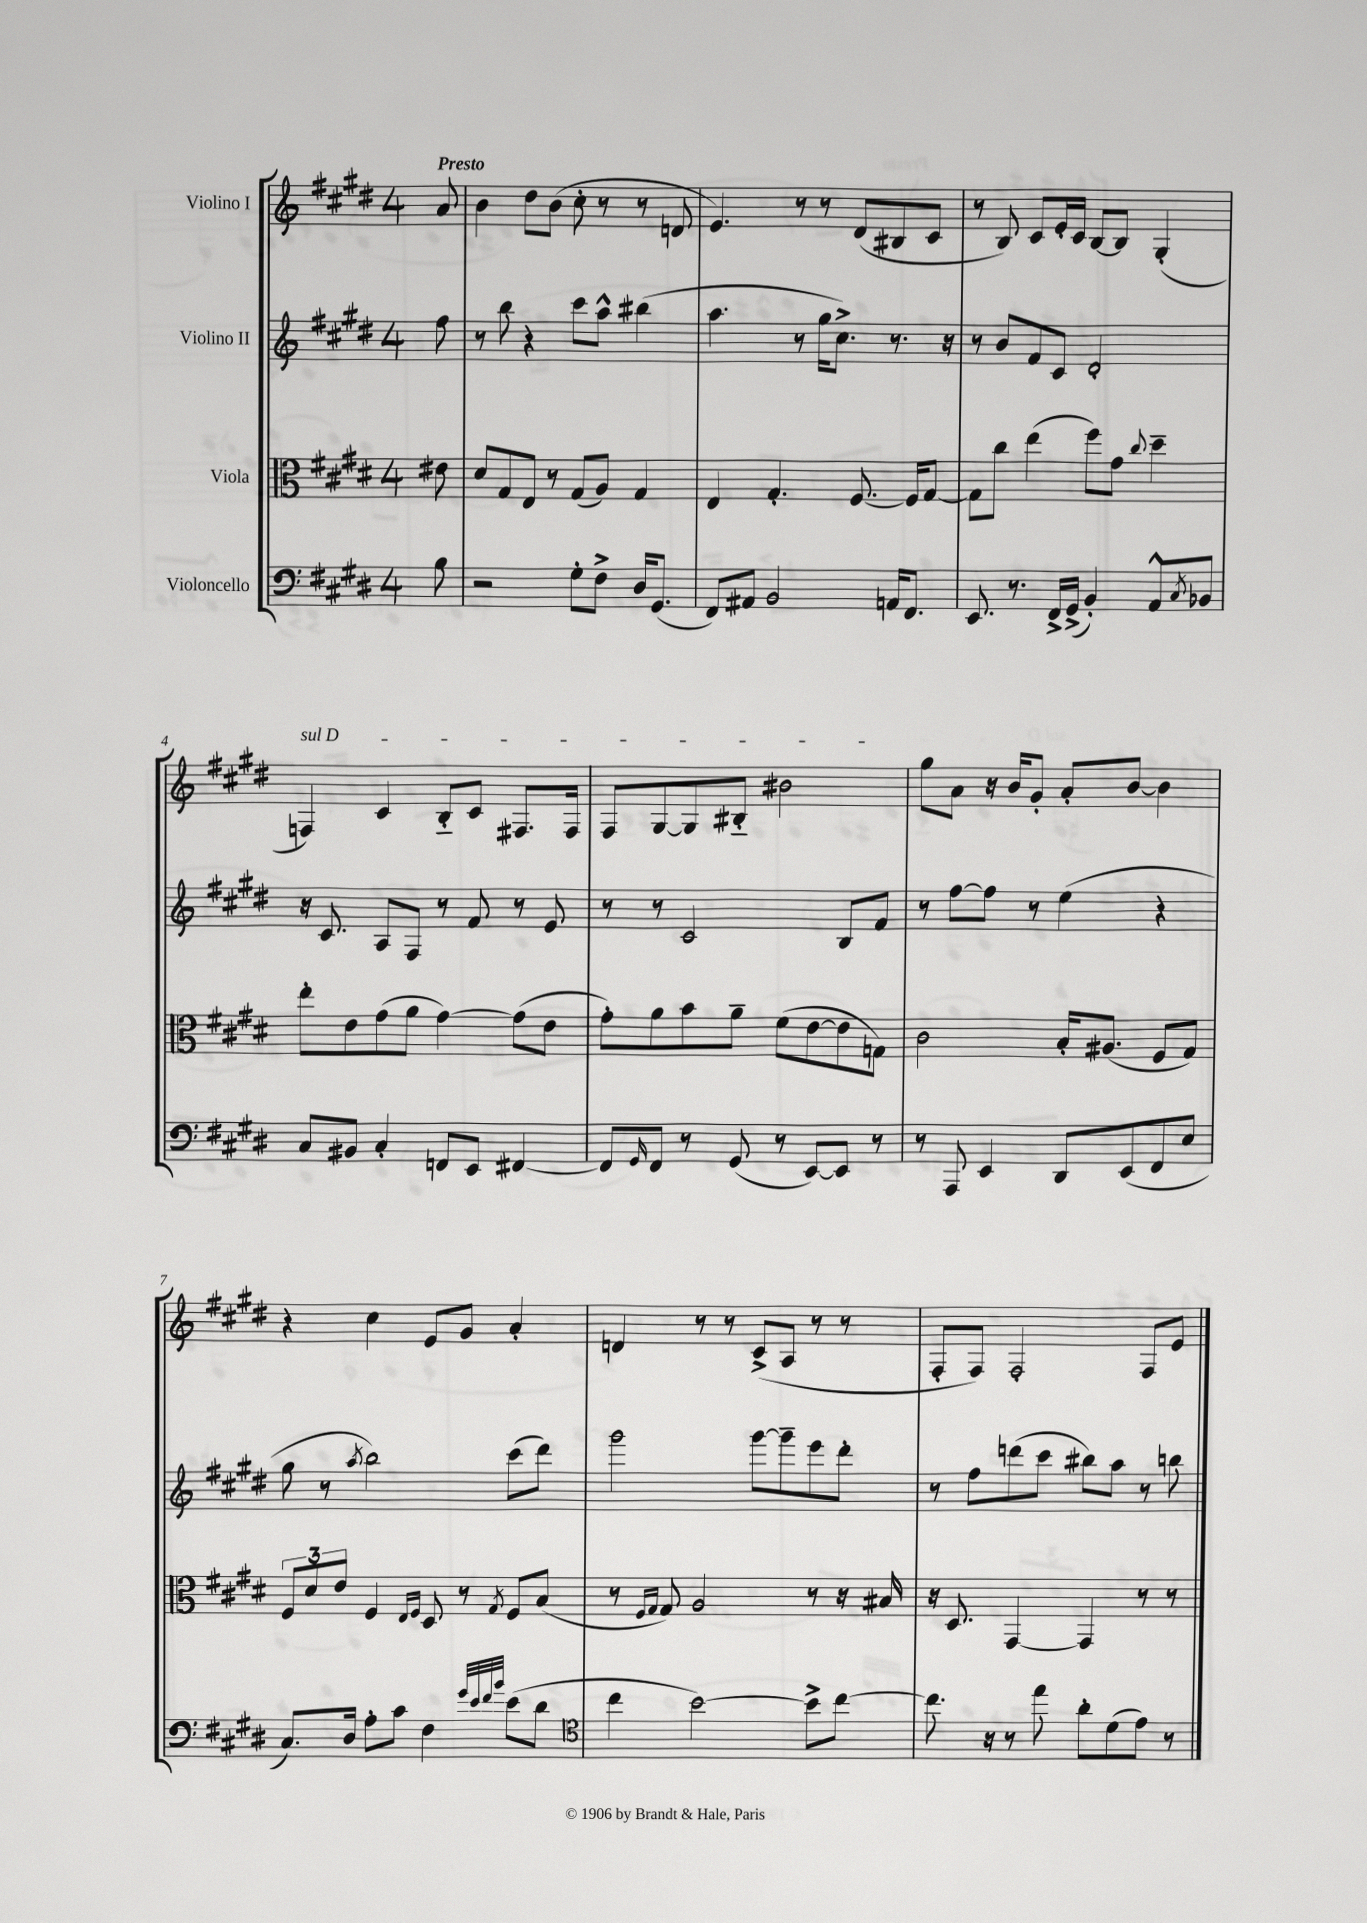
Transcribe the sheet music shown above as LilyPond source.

<<
\new StaffGroup <<
\new Staff = "s0" \with { instrumentName = "Violino I" } {
    \clef treble \key e \major \once \override Staff.TimeSignature.style = #'single-digit \time 4/4 \partial 8 \tempo "Presto"
    a'8 |
    b'4 dis''8 b'8( cis''8-. r8 r8 d'8 |
    e'4.) r8 r8 dis'8( bis8 cis'8 |
    r8 b8) cis'8 e'16-. cis'16 b8~ b8 gis4-.( |
    \once \override TextSpanner.bound-details.left.text = \markup { \italic "sul D" } f4\startTextSpan) cis'4 b8-_ cis'8 fis8. fis16 |
    fis8 gis8~ gis8 bis8-_ bis'2\stopTextSpan |
    gis''8 a'8 r16 b'16 gis'8-. a'8-. b'8~ b'4 |
    r4 cis''4 e'8 gis'8 a'4-. |
    d'4 r8 r8 cis'8->( a8 r8 r8 |
    fis8-. fis8) fis2-. fis8 e'8 \bar "|." |
}
\new Staff = "s1" \with { instrumentName = "Violino II" } {
    \clef treble \key e \major \once \override Staff.TimeSignature.style = #'single-digit \time 4/4 \partial 8
    fis''8 |
    r8 b''8 r4 cis'''8 a''8-^ bis''4( |
    a''4. r8 gis''16 cis''8.->) r8. r16 |
    r8 b'8 fis'8 cis'8 dis'2-. |
    r16 cis'8. a8 fis8 r8 fis'8 r8 e'8 |
    r8 r8 cis'2 b8 fis'8 |
    r8 fis''8~ fis''8 r8 e''4( r4 |
    gis''8 r8 \acciaccatura { a''8 } b''2) cis'''8( dis'''8) |
    gis'''2 gis'''8~ gis'''8-- e'''8 dis'''8-. |
    r8 fis''8 d'''8( cis'''8 bis''8) a''8 r8 b''8 \bar "|." |
}
\new Staff = "s2" \with { instrumentName = "Viola" } {
    \clef alto \key e \major \once \override Staff.TimeSignature.style = #'single-digit \time 4/4 \partial 8
    eis'8 |
    dis'8 gis8 e8 r8 gis8( a8) gis4 |
    e4 gis4.-. fis8.~ fis16 gis8~ |
    gis8 cis''8 e''4( fis''8) gis'8 \appoggiatura { cis''8 } dis''4-- |
    e''8-. e'8 gis'8( a'8 gis'4~) gis'8( e'8 |
    gis'8-.) a'8 b'8 a'8-- fis'8( e'8~ e'8 g8) |
    cis'2 b16-. ais8.( fis8 gis8) |
    \tuplet 3/2 { fis8 dis'8 e'8 } fis4 \grace { e16 fis16 } dis8 r8 \acciaccatura { gis8 } fis8 b8( |
    r8 \grace { fis16 gis16 } gis8) a2 r8 r16 bis16 |
    r16 dis8. gis,4~ gis,4 r8 r8 \bar "|." |
}
\new Staff = "s3" \with { instrumentName = "Violoncello" } {
    \clef bass \key e \major \once \override Staff.TimeSignature.style = #'single-digit \time 4/4 \partial 8
    b8 |
    r2 gis8-. fis8-> dis16 gis,8.( |
    fis,8) ais,8 b,2 a,16 fis,8. |
    e,8. r8. fis,16-> gis,16->( b,4-.) a,8-^ \acciaccatura { cis8 } bes,8 |
    cis8 bis,8 cis4-. f,8 e,8 fis,4~ |
    fis,8 \grace { gis,16 } fis,8 r8 gis,8( r8 e,8~) e,8 r8 |
    r8 a,,8 e,4 dis,8 e,8( fis,8 e8 |
    cis8.) dis16 a8-. cis'8 fis4 \grace { gis'32 e'32 fis'32 b'32 } e'8( dis'8 |
    \clef tenor cis''4 b'2~) b'8-> cis''8~ |
    cis''8. r16 r8 e''8 a'8-. dis'8( e'8) r8 \bar "|." |
}
>>
>>
